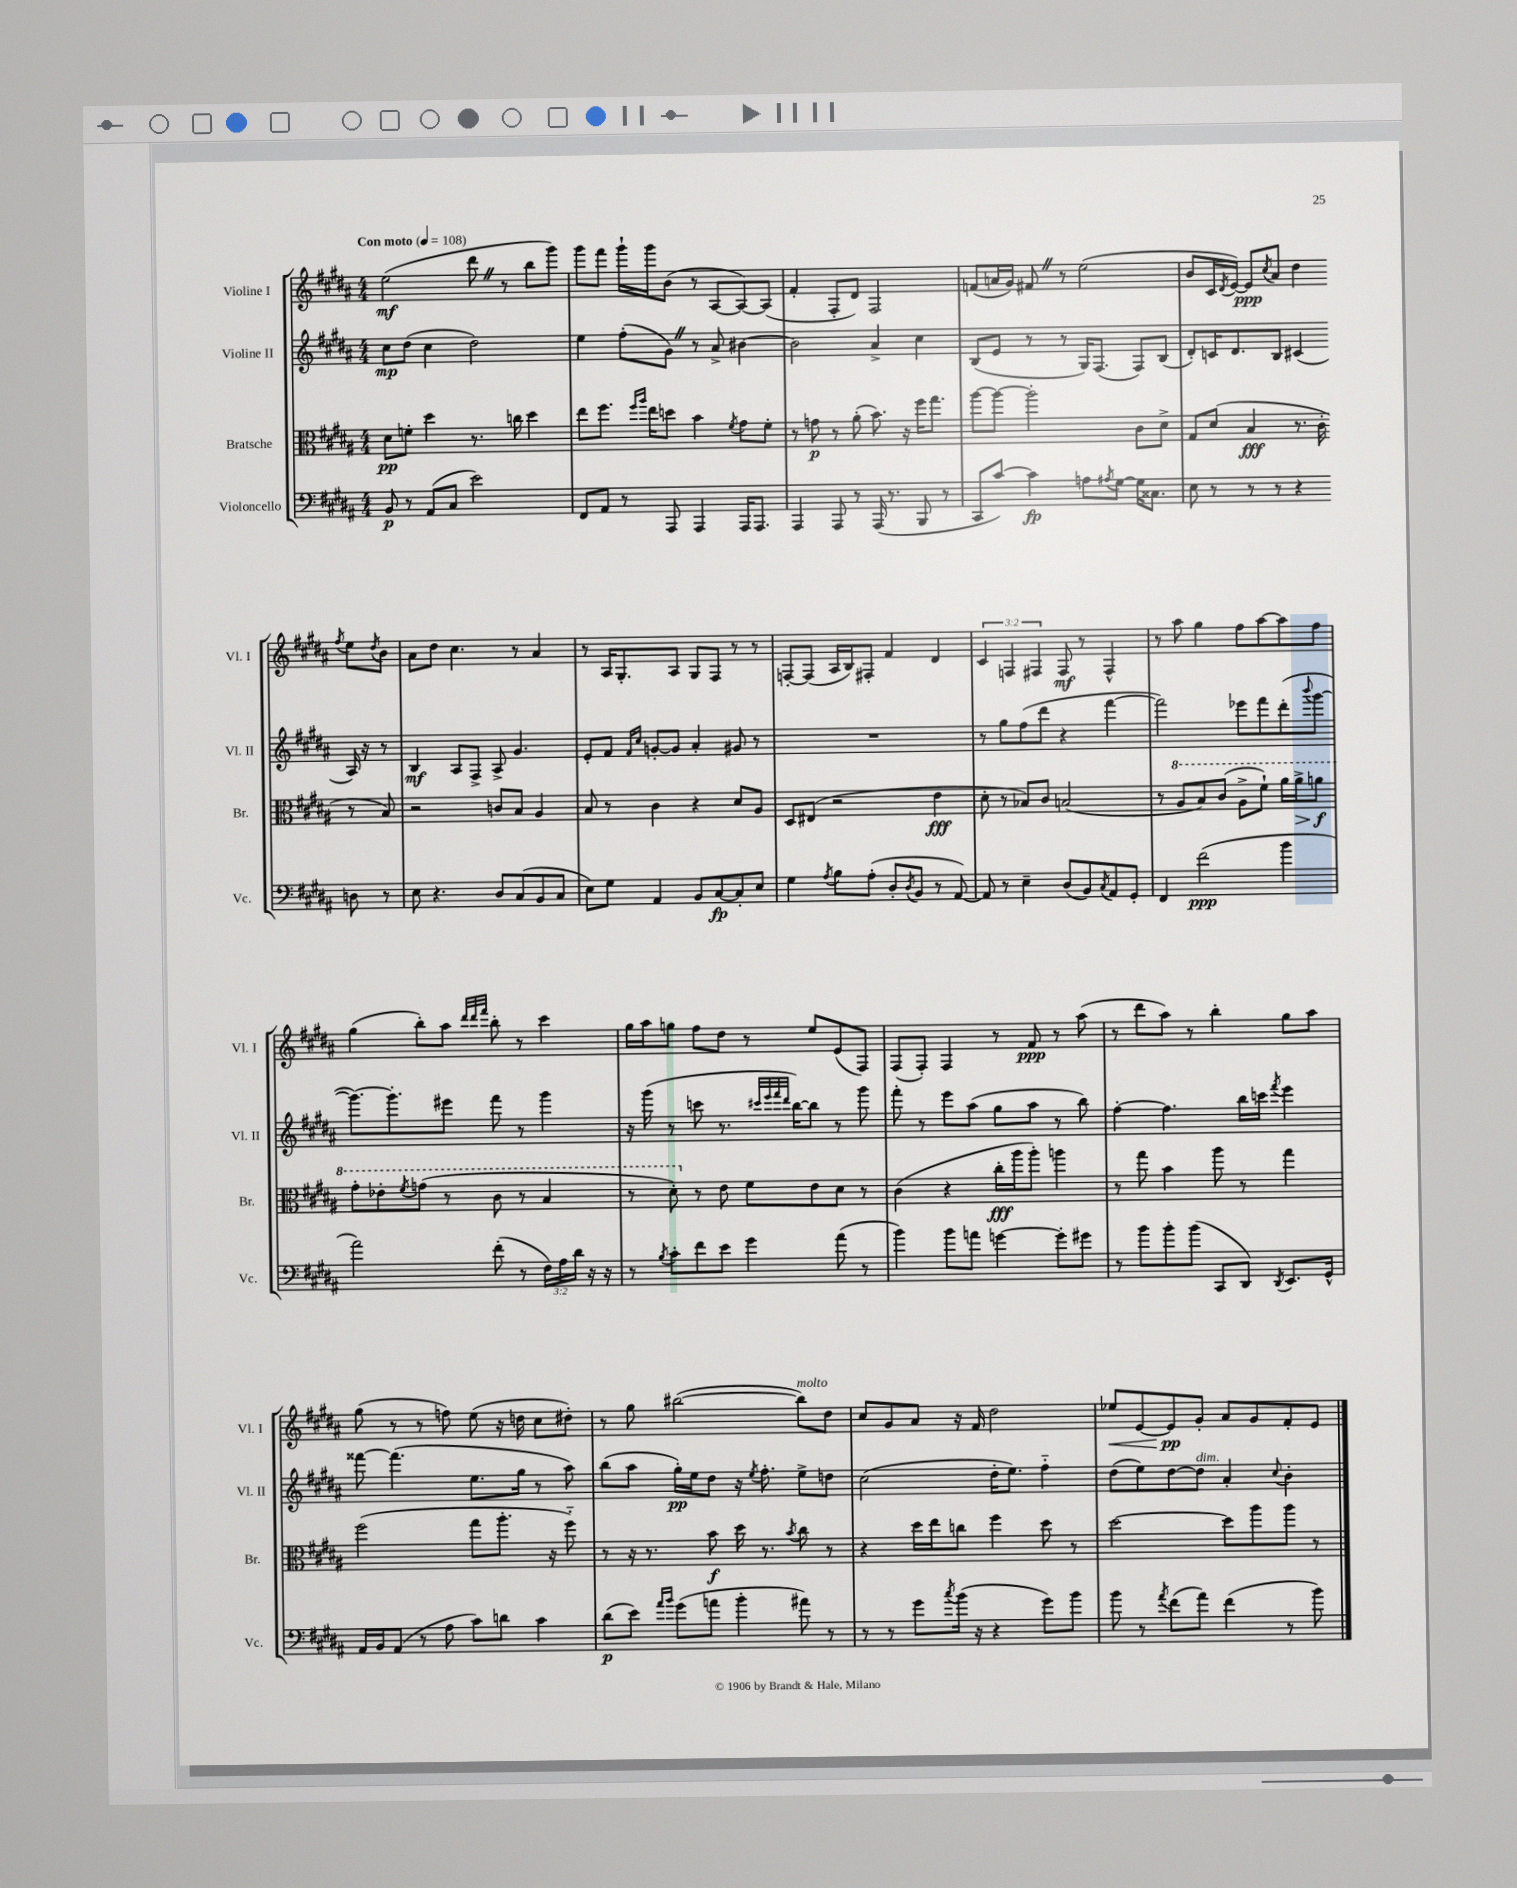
<<
\new StaffGroup <<
\new Staff = "s0" \with { instrumentName = "Violine I" shortInstrumentName = "Vl. I" } {
    \clef treble \key b \major \numericTimeSignature \time 4/4 \override Staff.TupletNumber.text = #tuplet-number::calc-fraction-text \tempo "Con moto" 4 = 108
    e''2\mf( dis'''8 \once \override BreathingSign.text = \markup { \musicglyph "scripts.caesura.straight" } \breathe r8 b''8 gis'''8) |
    gis'''8 fis'''8 gis'''16-! gis'''16 b'8( r8 ais8~ ais8~) ais8( |
    fis'4-. fis8-. dis'8) fis2 |
    f'8( a'16 gis'16) fis'8 \once \override BreathingSign.text = \markup { \musicglyph "scripts.caesura.straight" } \breathe r8 e''2( |
    b'8 cis'16 \acciaccatura { dis'8 } e'16~) e'8\ppp \acciaccatura { cis''8 } ais'8 dis''4 \acciaccatura { fis''8 } e''8 \acciaccatura { dis''8 } b'8 |
    ais'8 dis''8 cis''4. r8 ais'4 |
    r8 ais16 gis8.-. ais8 gis8 fis8 r8 r8 |
    f8~-. f8( ais16 b16) fis8-. fis'4 dis'4 |
    \tuplet 3/2 { cis'4 f4 fis4 } fis8\mf r8 fis4-^ |
    r8 ais''8 gis''4 fis''8 ais''8~ ais''8 fis''8 |
    gis''4( b''8-.) ais''8 \grace { dis'''32 dis'''32 fis'''32 } b''8-. r8 cis'''4 |
    gis''16 ais''16 g''8 fis''8 dis''8 r8 e''8 e'8( fis8) |
    fis8( fis8-.) fis4 r8 fis'8\ppp r8 ais''8( |
    r8 dis'''8 ais''8) r8 b''4-. gis''8 ais''8 |
    gis''8( r8 r8 f''8) e''8( r16 d''16 cis''8 dis''8-.) |
    r8 gis''8 bis''2~( bis''8^\markup { \italic "molto" }) dis''8 |
    cis''8 gis'8 ais'8 r16 fis'16 dis''2 |
    ees''8\< e'8~ e'8\pp\! gis'8-. ais'8 gis'8 fis'8-. e'8 \bar "|." |
}
\new Staff = "s1" \with { instrumentName = "Violine II" shortInstrumentName = "Vl. II" } {
    \clef treble \key b \major \numericTimeSignature \time 4/4
    cis''8\mp dis''8( cis''4 dis''2) |
    e''4 fis''8-.( gis'8) \once \override BreathingSign.text = \markup { \musicglyph "scripts.caesura.straight" } \breathe r8 ais'8-> bis'4~ |
    bis'2 ais'4-> cis''4 |
    b8( e'8 r8 r8 gis16) fis8.( fis8) b8( |
    dis'8-.) c'16 dis'8. b8 cis'4( ais16) r16 r8 |
    b4\mf ais8 fis8-> ais8-> gis'4. |
    e'8-. fis'8 \grace { fis'16 cis''16 } g'8~-. g'8 ais'4-. gis'8 r8 |
    R1 |
    r8 gis''8 fis''8( dis'''8 r4 fis'''4~ |
    fis'''2) ees'''8 fis'''8 dis'''8-.( \appoggiatura { b'''8 } gis'''8~ |
    gis'''8.~) gis'''8.-. eis'''8 fis'''8 r8 gis'''4 |
    r16 gis'''16( r8 c'''8 r8. \grace { cis'''32 e'''32 fis'''32 dis'''32 } b''16~) b''8 r8 gis'''8 |
    fis'''8-. r8 e'''8 ais''8( gis''8 ais''8 r8 b''8) |
    fis''4~-. fis''4. b''16 c'''16 \acciaccatura { fis'''8 } e'''4 |
    fisis'''8~ fisis'''4.( e''8. gis''16 r8 ais''8) |
    b''8( ais''8 gis''16-.\pp) e''16 dis''8 r16 \acciaccatura { e''8 } fis''8.-. e''8-> d''8 |
    cis''2( dis''16-. e''8.) fis''4-_ |
    dis''8( e''8) dis''8~ dis''8^\markup { \italic "dim." } ais'4-. \appoggiatura { cis''8 } b'4-. \bar "|." |
}
\new Staff = "s2" \with { instrumentName = "Bratsche" shortInstrumentName = "Br." } {
    \clef alto \key b \major \numericTimeSignature \time 4/4
    dis'8\pp f'8-. dis''4 r8. c''16 dis''4 |
    e''8 fis''8. \grace { fis''16 ais''16 } e''16 d''8 b'4 \acciaccatura { fis'8 } gis'8 fis'8-. |
    r8 g'8\p r8 ais'8-.( b'8.) r16 fis''16 gis''8. |
    ais''8~ ais''8~ ais''2-. cis'8 dis'8-> |
    gis8 dis'8( b4\fff r8. cis'16-. r8 b8) |
    r2 c'8 b8 ais4 |
    b8 r8 cis'4 r4 dis'8 ais8 |
    dis8 eis8( r2 e'4\fff |
    dis'8-. r8 bes8) cis'8 b2( |
    r8 \ottava #1 ais'8 b'8) cis''8( ais'8-> fis''8-!) ais''16 ais''16->\> a''8\f\! |
    gis''8-. ees''8-. \acciaccatura { fis''8 } g''8( r8 cis''8 r8 b'4 |
    r8 dis''8-.) \ottava #0 r8 e'8 fis'8 e'8 dis'8 r8 |
    cis'4( r4 cis''16-.\fff ais''16 ais''8-.) a''4 |
    r8 gis''8 b'4 ais''8 r8 gis''4 |
    fis''2( gis''8 ais''8.-. r16 fis''8-_) |
    r8 r16 r8. b'8\f dis''16 r8. \acciaccatura { b'8 } cis''8 r8 |
    r4 dis''16 e''16 c''8 fis''4 dis''8 r8 |
    dis''2~ dis''8 ais''8 ais''8 r8 \bar "|." |
}
\new Staff = "s3" \with { instrumentName = "Violoncello" shortInstrumentName = "Vc." } {
    \clef bass \key b \major \numericTimeSignature \time 4/4 \override Staff.TupletNumber.text = #tuplet-number::calc-fraction-text
    b,8\p r8 ais,8( cis8 e'2) |
    fis,8 ais,8 r8 ais,,8 ais,,4 ais,,16 ais,,8. |
    ais,,4 ais,,8 r8 ais,,16( r8. b,,8 r8 |
    cis,8 cis'8~) cis'4\fp a8 \acciaccatura { ais8 } gis8~ gis16 cisis8. |
    e8 r8 r8 r8 r4 d8 r8 |
    e8 r4. dis8 cis8( b,8 cis8 |
    e8) gis8 ais,4 b,8 cis8~\fp cis8-. e8 |
    gis4 \acciaccatura { ais8 } b8 ais8-.( dis8-. \acciaccatura { dis8 } b,8 r8 ais,8~) |
    ais,8 r8 e4-- dis8( b,8) \acciaccatura { cis8 } ais,8 gis,8-. |
    fis,4 fis'2\ppp( b'4 |
    ais'2) fis'8-.( r8 \tuplet 3/2 { fis16) ais16 dis'16 } r16 r16 |
    r8 \acciaccatura { b8 } cis'8-. fis'8 e'8 gis'4 ais'8( r8 |
    b'4) b'8 a'8 g'4~ g'8-. gis'8 |
    r8 b'8 b'8-. b'8( cis,8 dis,8) \acciaccatura { dis,8 } e,8. gis,16-^ |
    ais,16 b,16 ais,8( r8 ais8 cis'8) d'8 cis'4 |
    dis'8\p( e'8) \grace { ais'16 b'16 } gis'8( a'8 b'4-. ais'8) r8 |
    r8 r8 gis'8 \acciaccatura { cis''8 } b'16( r16 r4 gis'8) b'8 |
    b'8 r8 \acciaccatura { ais'8 } fis'8( ais'8) fis'4( r8 b'8) \bar "|." |
}
>>
>>
\layout { \context { \Score \remove "Bar_number_engraver" } }
